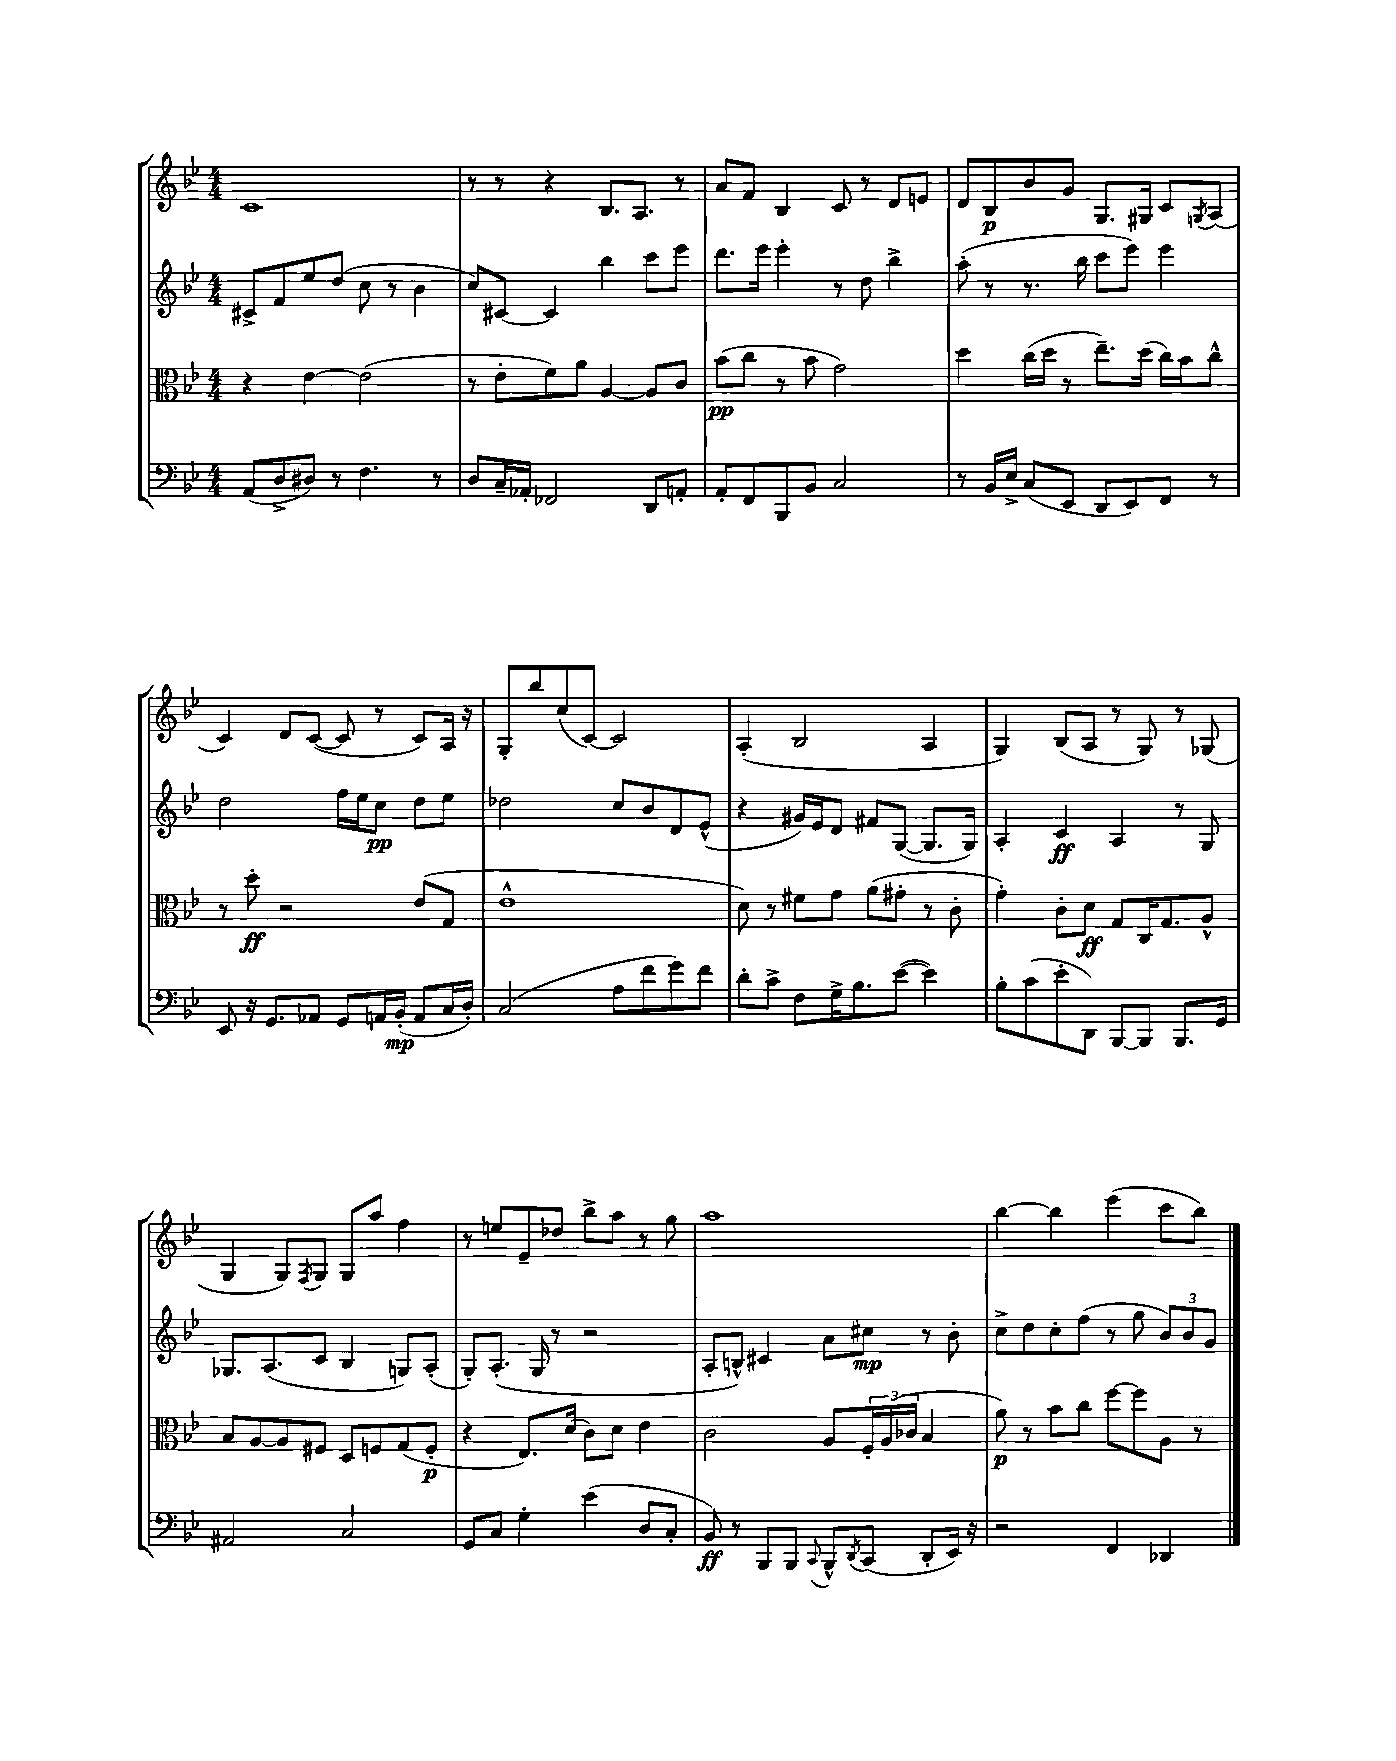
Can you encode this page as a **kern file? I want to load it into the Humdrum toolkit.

**kern	**dynam	**kern	**dynam	**kern	**dynam	**kern	**dynam
*part4	*part4	*part3	*part3	*part2	*part2	*part1	*part1
*staff4	*staff4	*staff3	*staff3	*staff2	*staff2	*staff1	*staff1
*clefF4	*	*clefC3	*	*clefG2	*	*clefG2	*
*k[b-e-]	*	*k[b-e-]	*	*k[b-e-]	*	*k[b-e-]	*
*M4/4	*	*M4/4	*	*M4/4	*	*M4/4	*
=36	=36	=36	=36	=36	=36	=36	=36
(8AA/L	.	4r	.	8c#X^/L	.	1c	.
8D^/	.	.	.	8f/	.	.	.
8D#X/J)	.	[4e-\	.	8ee-/	.	.	.
8r	.	.	.	(8dd/J	.	.	.
4.F\	.	(2e-\]	.	8cc\	.	.	.
.	.	.	.	8r	.	.	.
.	.	.	.	4b-\	.	.	.
8r	.	.	.	.	.	.	.
=37	=37	=37	=37	=37	=37	=37	=37
8D/L	.	8r	.	8cc/L)	.	8r	.
16C~/L	.	8e-'\L	.	[8c#X/J	.	8r	.
16AA-X'/JJ	.	.	.	.	.	.	.
2FF-X/	.	8f\)	.	4c#/]	.	4r	.
.	.	8a\J	.	.	.	.	.
.	.	[4A/	.	4bb-\	.	8.B-/L	.
.	.	.	.	.	.	8.A/J	.
8DD/L	.	8A/L]	.	8ccc\L	.	.	.
8AAn'/J	.	8c/J	.	8eee-\J	.	8r	.
=38	=38	=38	=38	=38	=38	=38	=38
8AA'/L	.	(8b-\L	pp	8.ddd\L	.	8a/L	.
8FF/	.	8cc\J	.	.	.	8f/J	.
.	.	.	.	16eee-\Jk	.	.	.
8BBB-/	.	8r	.	4eee-'\	.	4B-/	.
8BB-/J	.	8b-\	.	.	.	.	.
2C/	.	2g\)	.	8r	.	8c/	.
.	.	.	.	8dd\	.	8r	.
.	.	.	.	4bb-^\	.	8d/L	.
.	.	.	.	.	.	8en/J	.
=39	=39	=39	=39	=39	=39	=39	=39
8r	.	4dd\	.	(8aa'\	.	8d/L	.
16BB-/LL	.	.	.	8r	.	8B-/	p
16E-^/JJ	.	.	.	.	.	.	.
(8C/L	.	(16cc\LL	.	8.r	.	8b-/	.
.	.	16dd\JJ	.	.	.	.	.
8EE-/J	.	8r	.	.	.	8g/J	.
.	.	.	.	16bb-\	.	.	.
8DD/L	.	8.ee-~\L)	.	8ccc\L	.	8.G/L	.
8EE-/)	.	.	.	8eee-\J)	.	.	.
.	.	(16dd\Jk	.	.	.	16G#X/Jk	.
8FF/J	.	16cc\LL)	.	4eee-\	.	8c/L	.
.	.	16b-\J	.	.	.	.	.
.	.	.	.	.	.	8qGn/	.
8r	.	8cc^^\J	.	.	.	(8A/J	.
!!LO:LB:g=z
=40	=40	=40	=40	=40	=40	=40	=40
8EE-/	.	8r	.	2dd\	.	4c/)	.
16r	.	8dd'\	ff	.	.	.	.
8.GG/L	.	.	.	.	.	.	.
.	.	2r	.	.	.	8d/L	.
8AA-X/J	.	.	.	.	.	([8c/J	.
8GG/L	.	.	.	16ff\LL	.	8c/]	.
.	.	.	.	16ee-\J	.	.	.
16AAn/L	.	.	.	8cc\J	pp	8r	.
(16BB-'/JJ	mp	.	.	.	.	.	.
8AA/L	.	(8e-/L	.	8dd\L	.	8c/L)	.
16C/L	.	8G/J	.	8ee-\J	.	16A/Jk	.
16D'/JJ)	.	.	.	.	.	16r	.
=41	=41	=41	=41	=41	=41	=41	=41
(2C/	.	1e-^^	.	2dd-X\	.	8G'/L	.
.	.	.	.	.	.	8bb-/	.
.	.	.	.	.	.	(8cc/	.
.	.	.	.	.	.	[8c/J)	.
8A\L	.	.	.	8cc/L	.	2c/]	.
8f\	.	.	.	8b-/	.	.	.
8g\)	.	.	.	8d/	.	.	.
8f\J	.	.	.	(8e-^^/J	.	.	.
=42	=42	=42	=42	=42	=42	=42	=42
8d'\L	.	8d\)	.	4r	.	(4A'/	.
8c^\J	.	8r	.	.	.	.	.
8F\L	.	8f#X\L	.	16g#X/LL)	.	2B-/	.
.	.	.	.	16e-/J	.	.	.
16G^\K	.	8g\J	.	8d/J	.	.	.
8.B-\	.	.	.	.	.	.	.
.	.	(8a\L	.	8f#X/L	.	.	.
([8e-\J	.	8g#X'\J	.	([8G/J	.	.	.
4e-\])	.	8r	.	8.G/L]	.	4A/	.
.	.	8c'\	.	.	.	.	.
.	.	.	.	16G/Jk)	.	.	.
=43	=43	=43	=43	=43	=43	=43	=43
8B-'\L	.	4g'\)	.	4A'/	.	4G/)	.
(8c\	.	.	.	.	.	.	.
8e-'\	.	8c'\L	.	4c/	ff	(8B-/L	.
8DD\J)	.	8d\J	ff	.	.	8A/J	.
[8BBB-/L	.	8G/L	.	4A/	.	8r	.
8BBB-/J]	.	16C/K	.	.	.	8G/)	.
.	.	8.G/	.	.	.	.	.
8.BBB-/L	.	.	.	8r	.	8r	.
.	.	8A^^/J	.	8G/	.	(8G-X/	.
16GG/Jk	.	.	.	.	.	.	.
!!LO:LB:g=z
=44	=44	=44	=44	=44	=44	=44	=44
2AA#X/	.	8B-/L	.	8.G-X/L	.	4G/	.
.	.	[8A/	.	.	.	.	.
.	.	.	.	(8.A/	.	.	.
.	.	8A/]	.	.	.	8G/L)	.
.	.	.	.	.	.	8qF/	.
.	.	8F#X/J	.	8c/J	.	8G/J	.
2C/	.	8D/L	.	4B-/	.	8G/L	.
.	.	8Fn/	.	.	.	8aa/J	.
.	.	(8G/	.	8Gn/L)	.	4ff\	.
.	.	8F'/J	p	(8A'/J	.	.	.
=45	=45	=45	=45	=45	=45	=45	=45
8GG/L	.	4r	.	8G'/L)	.	8r	.
8C/J	.	.	.	(8.A'/J	.	8een/L	.
4G'\	.	8.E-/L)	.	.	.	8e-~/	.
.	.	.	.	16G/	.	.	.
.	.	.	.	8r	.	8dd-X/J	.
.	.	(16d/Jk	.	.	.	.	.
(4e-\	.	8c\L)	.	2r	.	8bb-^\L	.
.	.	8d\J	.	.	.	8aa\J	.
8D/L	.	4e-\	.	.	.	8r	.
8C'/J	.	.	.	.	.	8gg\	.
=46	=46	=46	=46	=46	=46	=46	=46
8BB-/)	ff	2c\	.	8A'/L	.	1aa	.
8r	.	.	.	8Bn^^/J)	.	.	.
8BBB-/L	.	.	.	4c#X/	.	.	.
8BBB-/J	.	.	.	.	.	.	.
8qqCC/	.	.	.	.	.	.	.
8BBB-^^/L	.	8A/L	.	8a\L	.	.	.
8qDD/	.	.	.	.	.	.	.
(8CC/J	.	24F'/L	.	8cc#X\J	mp	.	.
.	.	(24A/	.	.	.	.	.
.	.	24c-X/JJ	.	.	.	.	.
8DD'/L	.	4B-/	.	8r	.	.	.
16EE-/Jk)	.	.	.	8b-'\	.	.	.
16r	.	.	.	.	.	.	.
=47	=47	=47	=47	=47	=47	=47	=47
2r	.	8a\)	p	8cc^\L	.	[4bb-\	.
.	.	8r	.	8dd\	.	.	.
.	.	8b-\L	.	8cc'\	.	4bb-\]	.
.	.	8cc\J	.	(8ff\J	.	.	.
4FF/	.	[8ff\L	.	8r	.	(4eee-\	.
.	.	8ff\]	.	8gg\	.	.	.
4DD-X/	.	8A\J	.	12b-/L)	.	8ccc\L	.
.	.	.	.	12b-/	.	.	.
.	.	8r	.	.	.	8bb-\J)	.
.	.	.	.	12g/J	.	.	.
==	==	==	==	==	==	==	==
*-	*-	*-	*-	*-	*-	*-	*-
